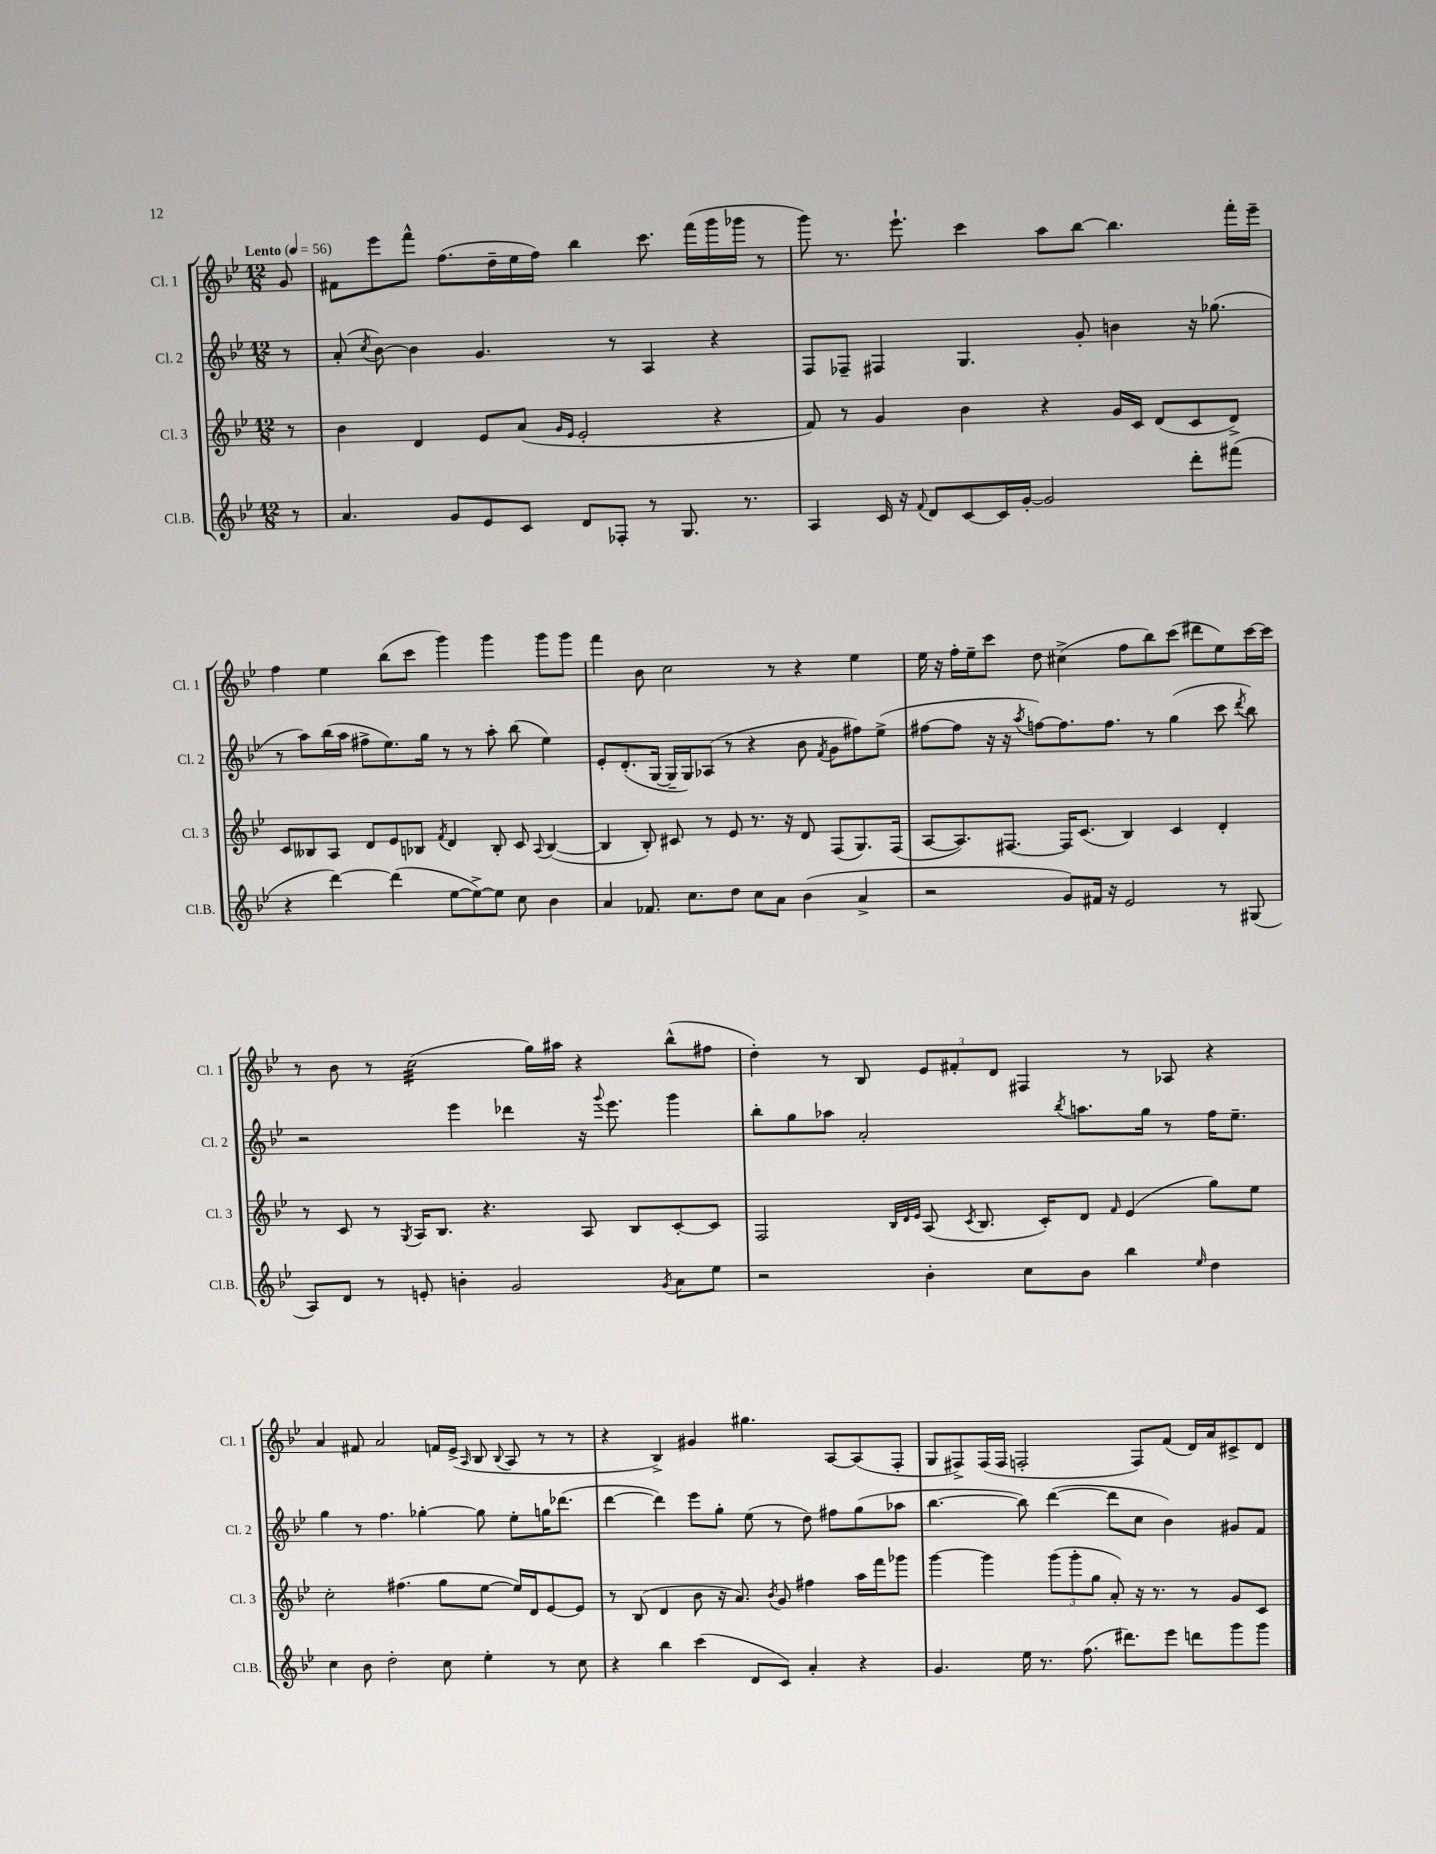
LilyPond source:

<<
\new StaffGroup <<
\new Staff = "s0" \with { instrumentName = "Cl. 1" shortInstrumentName = "Cl. 1" } {
    \clef treble \key bes \major \numericTimeSignature \time 12/8 \partial 8 \tempo "Lento" 4 = 56
    \autoBeamOff g'8 |
    fis'8[ ees'''8 f'''8]-^ f''8.[( d''16-- ees''16 f''16]) bes''4 c'''8. f'''16[( g'''16 ges'''16] r8 |
    g'''8) r8. ees'''8.-! c'''4 a''8[ bes''8]~ bes''4. f'''16[-. ees'''16]-- |
    f''4 ees''4 bes''8[( c'''8] g'''4) g'''4 g'''8[ g'''8] |
    f'''4 bes'8 c''2 r8 r4 ees''4 |
    ees''16 r16 f''16[-. ees''16-- c'''8] d''8 cis''4->( f''8[ bes''8) c'''8]( dis'''8[ ees''8) c'''16~ c'''16] |
    r8 bes'8 r8 c''2:32( g''16[) ais''16] r4 bes''8[-^( fis''8] |
    d''4-.) r8 bes8 \tuplet 3/2 { ees'8[ fis'8-. d'8] } fis4 r8 aes8 r4 |
    a'4 fis'8 a'2 f'16[ ees'16]->( \grace { a16 } bes8 \appoggiatura { bes8 } a8 r8 r8 |
    r4 bes4->) gis'4 gis''4. a8[~ a8( f8]-. |
    g8[ fis8->) fis16( fis16] f2-. f8[) f'8]( d'16[) a'16 cis'8-> d'8] \bar "|." |
}
\new Staff = "s1" \with { instrumentName = "Cl. 2" shortInstrumentName = "Cl. 2" } {
    \clef treble \key bes \major \numericTimeSignature \time 12/8 \partial 8
    \autoBeamOff r8 |
    a'8-.( \acciaccatura { c''8 } bes'8~) bes'4 g'4. r8 a4 r4 |
    f8[ fes8]-- fis4 g4. g'8-. b'4 r16 ges''8.( |
    r8 a''8[) bes''16( a''16] fis''8[-> ees''8.) g''16] r8 r8 a''8-. bes''8( ees''4) |
    ees'8[-. d'8.-.( g16]~ g16[-- g16) aes8]( r8 r4 bes'8 \acciaccatura { f'8 } g'8[ fis''8) ees''8]->( |
    fis''8[~ fis''8] r16 r16 \acciaccatura { a''8 } f''8[~) f''8. f''8.] r8 g''4( c'''8 \acciaccatura { d'''8 } bes''8) |
    r2 ees'''4 des'''4 r16 \appoggiatura { g'''8 } ees'''8. g'''4 |
    bes''8[-. g''8 aes''8] a'2-. \acciaccatura { bes''8 } a''8.[ g''16] r8 f''16[ ees''8.]-- |
    g''4 r8 f''4. ges''4~-. ges''8 ees''8[-. g''16 des'''8.]( |
    d'''4~ d'''4) ees'''8[ g''8]-. ees''8( r8 d''8) fis''8[ g''8( aes''8] |
    bes''4.~ bes''8) d'''4~( d'''8[ c''8] bes'4) gis'8[ f'8] \bar "|." |
}
\new Staff = "s2" \with { instrumentName = "Cl. 3" shortInstrumentName = "Cl. 3" } {
    \clef treble \key bes \major \numericTimeSignature \time 12/8 \partial 8
    \autoBeamOff r8 |
    bes'4 d'4 ees'8[ a'8]( \grace { g'16[ ees'16] } ees'2-. r4 |
    f'8) r8 g'4 bes'4 r4 g'16[ c'16] d'8[( c'8 d'8]->) |
    c'8[ beses8 a8] d'8[ ees'8 bes8] \acciaccatura { f'8 } d'4 bes8-. c'8 \appoggiatura { a8 } bes4~( |
    bes4 bes8-.) cis'8 r8 ees'8 r8. r16 d'8 f8[( g8.) f16]( |
    a8[~ a8.) fis8.]~ fis16[ c'8.]( bes4) c'4 d'4-. |
    r8 c'8 r8 \acciaccatura { g8 } a16[ bes8.] r4. a8 bes8[ c'8~-. c'8] |
    f2 \grace { bes32[ d'32 ees'32] } a8( \acciaccatura { c'8 } bes8. c'16[-.) d'8] \grace { f'16 } ees'4( g''8[) ees''8] |
    c''2-. fis''4.( g''8[ ees''8]~ ees''16[) d'16 ees'8~ ees'8] |
    r8 bes8( d'4 bes'8 r16 a'8.) \acciaccatura { bes'8 } g'8 fis''4 a''16[ f'''16 ges'''8] |
    g'''4~ g'''4 \tuplet 3/2 { g'''8[( g'''8-. g''8] } a'8-.) r16 r8. r8 g'8[ c'8] \bar "|." |
}
\new Staff = "s3" \with { instrumentName = "Cl.B." shortInstrumentName = "Cl.B." } {
    \clef treble \key bes \major \numericTimeSignature \time 12/8 \partial 8
    \autoBeamOff r8 |
    a'4. g'8[ ees'8 c'8] d'8[ fes8]-. r8 g8. r8. |
    a4 c'16 r16 \appoggiatura { f'8 } d'8[ c'8~ c'16 g'16]~-. g'2 d'''8[-. fis'''8]( |
    r4 d'''4~) d'''4( ees''8[~ ees''8~->) ees''8] c''8 bes'4 |
    a'4 fes'8. c''8.[ d''8] c''8[ a'8] bes'4( a'4-> |
    r2 g'8[) fis'16] r16 ees'2 r8 gis8( |
    a8[) d'8] r8 e'8-. b'4-. g'2 \acciaccatura { g'8 } a'8[ ees''8] |
    r2 bes'4-. c''8[ bes'8] bes''4 \grace { ees''16 } d''4 |
    c''4 bes'8 d''2-. c''8 ees''4-. r8 c''8 |
    r4 bes''4 c'''4( d'8[ c'8]) a'4-. r4 |
    g'4. ees''16 r8. f''8.( dis'''8.[) ees'''8] d'''8[ g'''8 g'''8] \bar "|." |
}
>>
>>
\layout { \context { \Score \remove "Bar_number_engraver" } }
